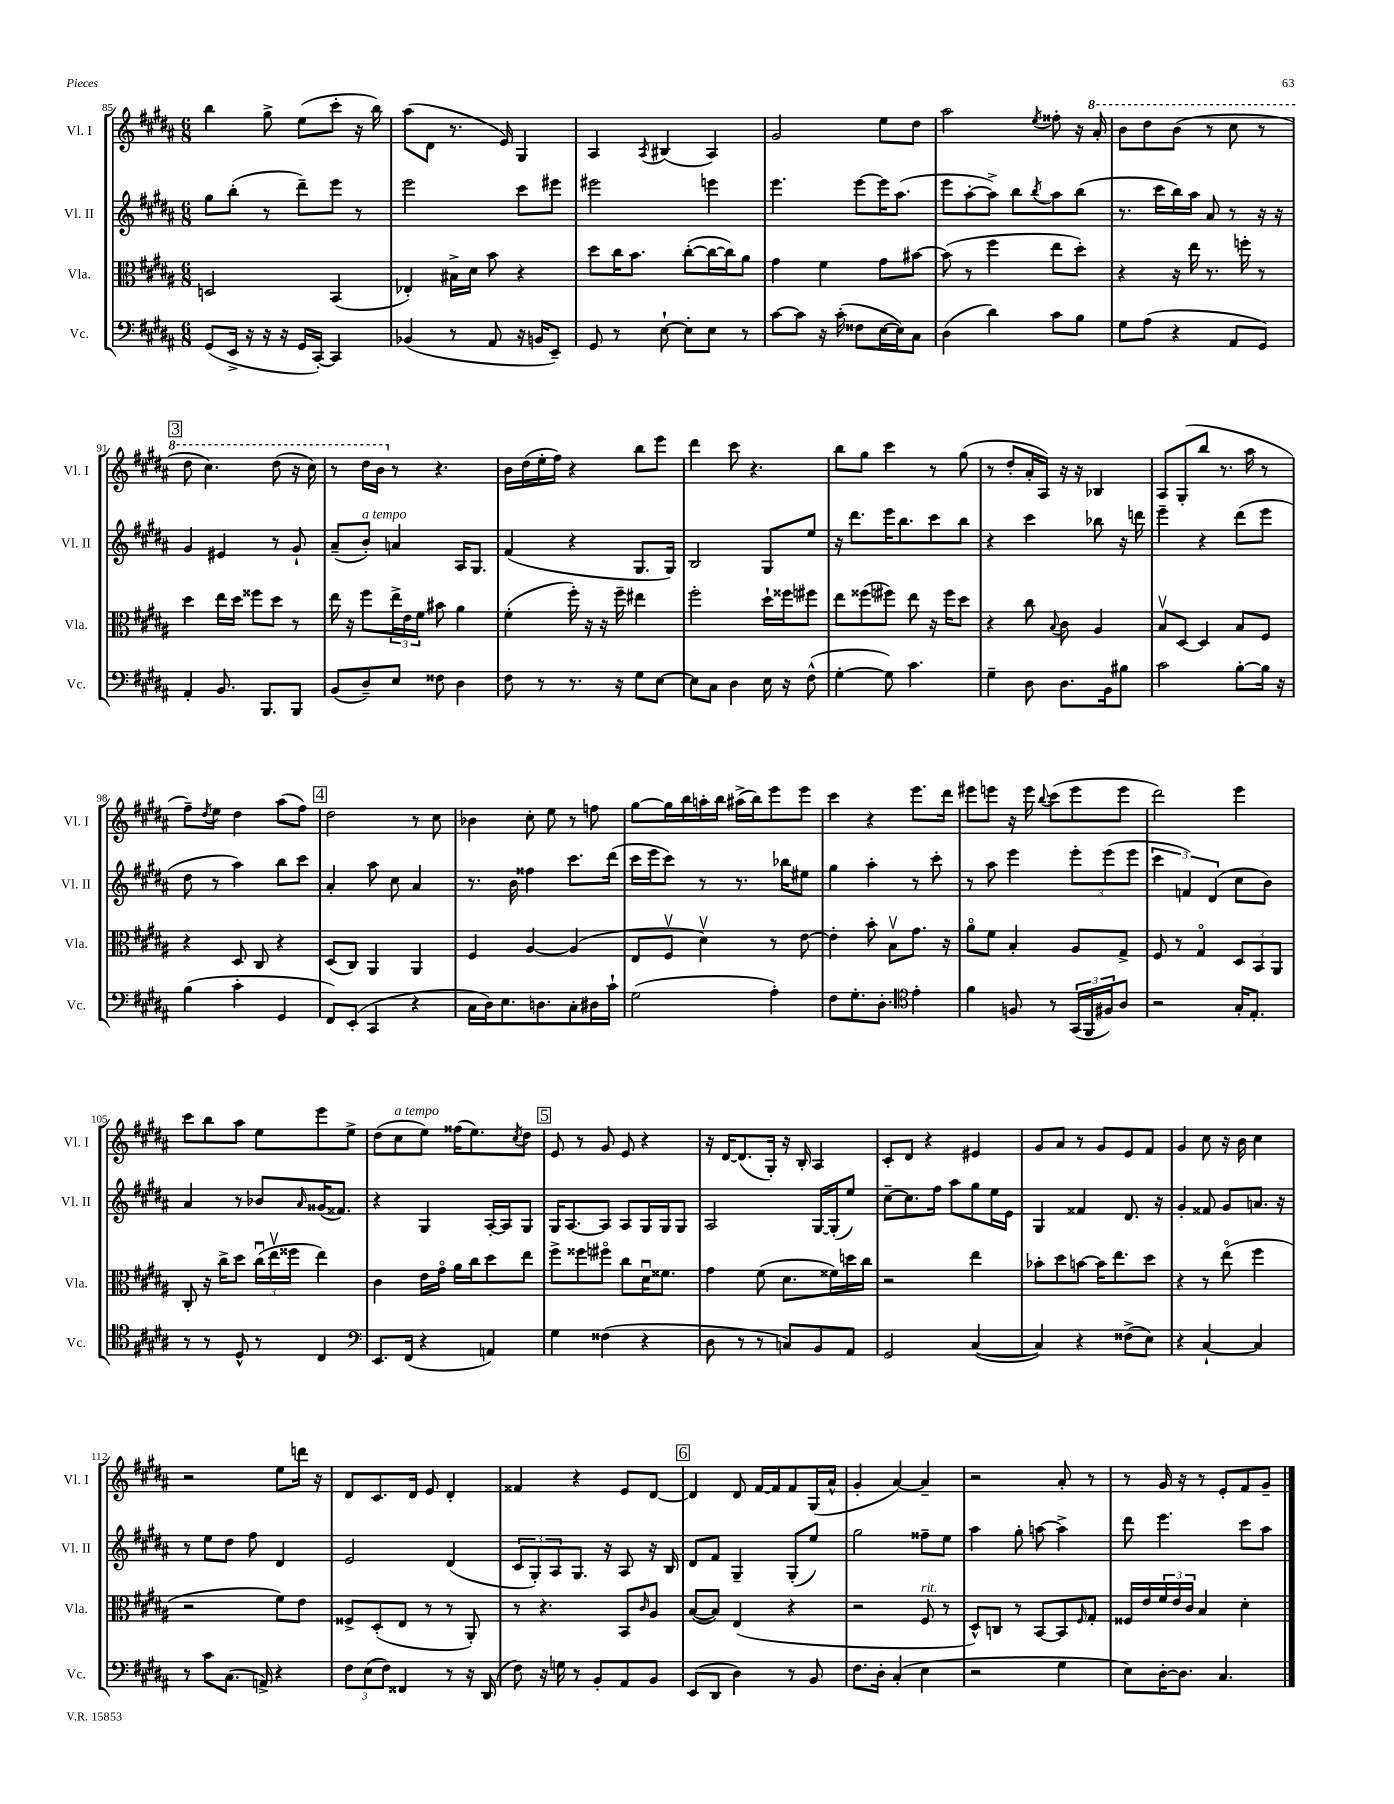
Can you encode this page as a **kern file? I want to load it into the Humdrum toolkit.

**kern	**kern	**kern	**kern
*part4	*part3	*part2	*part1
*staff4	*staff3	*staff2	*staff1
*I"Vc.	*I"Vla.	*I"Vl. II	*I"Vl. I
*I'Vc.	*I'Vla.	*I'Vl. II	*I'Vl. I
*clefF4	*clefC3	*clefG2	*clefG2
*k[f#c#g#d#a#]	*k[f#c#g#d#a#]	*k[f#c#g#d#a#]	*k[f#c#g#d#a#]
*M6/8	*M6/8	*M6/8	*M6/8
=85	=85	=85	=85
(8GG#/L	2Dn/	8gg#\L	4bb\
16EE^/Jk	.	(8bb'\J	.
16r	.	.	.
16r	.	8r	8gg#^\
16r	.	.	.
16GG#/LL	.	8ddd#~\L)	(8ee\L
[16CC#'/JJ)	.	.	.
4CC#/]	(4BB/	8eee\J	8ccc#'\J
.	.	8r	16r
.	.	.	16bb\)
=86	=86	=86	=86
(4BB-X/	4E-X'/)	2eee\	(8aa#\L
.	.	.	8d#\J
8r	16B#X^\LL	.	8.r
.	16d#\JJ	.	.
8AA#/	8b\	.	.
.	.	.	16e/)
16r	4r	8ccc#\L	4G#/
16BBn/KL	.	.	.
8EE~/J)	.	8eee#X\J	.
=87	=87	=87	=87
8GG#/	8dd#\L	2eee#X\	4A#/
8r	16cc#\K	.	.
.	8.b\J	.	.
.	.	.	8qA#/
[8E`\	.	.	(4B#X/
8E'\L]	([8cc#'\L	.	.
8E\J	16cc#\L_	4eeen\	4A#/)
.	16cc#\J])	.	.
8r	8a#\J	.	.
=88	=88	=88	=88
[8c#\L	4g#\	4.eee\	2g#/
8c#\J]	.	.	.
16r	4f#\	.	.
(16c#'\	.	.	.
8F##X\L	.	[8eee\L	.
[16E\L	8g#\L	16eee\K]	8ee\L
16E\J])	.	(8.aa#\J	.
8C#\J	[8b#X\J	.	8dd#\J
=89	=89	=89	=89
(4D#\	(8b#\]	8eee\L	2aa#\
.	8r	[8aa#'\	.
4d#\)	4ff#\	8aa#^\J])	.
.	.	8bb\L	.
.	.	8qbb/	8qee/
8c#\L	8ee\L	8aa#\	8ff##X'\
8B\J	8dd#'\J)	(8bb\J	16r
*	*	*	*8va
.	.	.	16aa#'/
=90	=90	=90	=90
8G#\L	4r	8.r	8bb\L
(8A#\J	.	.	8ddd#\
.	.	16ccc#\LL	.
4r	16r	16bb\)	(8bb\J
.	16ee\	16aa#\JJ	.
.	8.r	8a#/	8r
8AA#/L	.	8r	8ccc#\
.	16ffn'\	.	.
8GG#/J)	8r	16r	8r
.	.	16r	.
!!LO:LB:g=z
!!LO:REH:place=s1:t=3
=91	=91	=91	=91
4AA#'/	4dd#\	4g#/	8ddd#\
.	.	.	4.ccc#\)
8.BB/	16ee\LL	4e#X/	.
.	16dd#\JJ	.	.
.	8ff##X\L	.	.
8.BBB/L	.	.	.
.	8dd#\J	8r	(8ddd#\
8BBB/J	8r	8g#`/	16r
.	.	.	16ccc#\)
=92	=92	=92	=92
(8BB/L	16ee\	(8a#~/L	8r
.	16r	.	.
!	!	!LO:TX:a:i:t=a tempo	!
8D#~/)	8ff#\L	8b'/J)	16ddd#\LL
.	.	.	16bb\JJ
*	*	*	*X8va
8E/J	24ee^\L	4an/	8r
.	24e\	.	.
.	24f#\JJ	.	.
8F##X\	8b#X\	.	4.r
4D#\	4a#\	16A#/KL	.
.	.	8.G#/J	.
=93	=93	=93	=93
8F#\	(4f#'\	(4f#/	16b\LL
.	.	.	(16dd#\
8r	.	.	16ee'\
.	.	.	16ff#\JJ)
8.r	16ff#'\)	4r	4r
.	16r	.	.
.	16r	.	.
16r	16ff#~\	.	.
8G#\L	4ee#X\	8.G#/L	8bb\L
[8E\J	.	.	8eee\J
.	.	16G#/Jk)	.
=94	=94	=94	=94
8E\L]	2ff#'\	2B/	4ddd#\
8C#\J	.	.	.
4D#\	.	.	8ccc#\
.	.	.	4.r
16E\	16dd#`\LL	8G#/L	.
16r	16ff##X\J	.	.
(8F#^^\	8ff#X\J	8ee/J	.
=95	=95	=95	=95
[4G#'\	8ee\L	16r	8bb\L
.	.	8.ddd#\L	.
.	(8ff##X\	.	8gg#\J
8G#\])	8ff#X\J)	16eee\K	4ccc#\
.	.	8.bb\	.
4.c#\	8ee\	.	.
.	16r	8ccc#\	8r
.	16ff#\KL	.	.
.	8dd#\J	8bb\J	(8gg#\
=96	=96	=96	=96
4G#~\	4r	4r	8r
.	.	.	8dd#'/L
8D#\	8cc#\	4ccc#\	16a#'/L
.	.	.	16A#/JJ)
.	8qqB/	.	.
8.D#\L	8c#\	.	16r
.	.	.	16r
.	4A#/	8bb-X\	4B-X/
16BB\k	.	.	.
8B#X\J	.	16r	.
.	.	16dddn\	.
=97	=97	=97	=97
2c#\	8Bv/L	4eee~\	8A#/L
.	[8D#/J	.	(8G#'/
.	4D#/]	4r	8bb/J
.	.	.	8.r
[8B'\L	8B/L	(8ddd#\L	.
.	.	.	16aa#\
16B\Jk]	8F#/J	8eee\J	8r
16r	.	.	.
!!LO:LB:g=z
=98	=98	=98	=98
(4B\	4r	8dd#\	8ff#~\L)
.	.	.	8qdd#/
.	.	8r	8ee\J
4c#'\	8D#/	4aa#\)	4dd#\
.	8C#/	.	.
4GG#/	4r	8bb\L	(8aa#\L
.	.	8ccc#\J	8ff#\J)
!!LO:REH:place=s1:t=4
=99	=99	=99	=99
8FF#/L)	(8D#/L	4a#'/	2dd#\
(8EE'/J	8C#/J)	.	.
4CC#/	4AA#/	8aa#\	.
.	.	8cc#\	.
4r	4AA#/	4a#/	8r
.	.	.	8cc#\
=100	=100	=100	=100
16C#\LL	4F#/	8.r	4b-X\
16D#\J)	.	.	.
8.E\	.	.	.
.	.	16b\	.
.	[4A#/	4ff##X\	8cc#'\
8.Dn\	.	.	.
.	.	.	8ee\
8C#'\	(4A#/]	8.ccc#\L	8r
16D#X\L	.	.	8ffn\
16c#`\JJ	.	(16ddd#\Jk	.
=101	=101	=101	=101
(2G#\	8E/L	16ccc#\LL	[8gg#\L
.	.	16eee\J	.
.	8F#v/J	8ccc#\J)	16gg#\L]
.	.	.	16bb\
.	4d#v\)	8r	16aan'\
.	.	.	16bb\JJ
.	.	8.r	(16aa#X^\LL
.	.	.	16bb\J)
4A#'\)	8r	.	8eee\
.	.	16bb-X\KL	.
.	[8e\	8ee#X\J	8eee\J
=102	=102	=102	=102
8F#\L	4e'\]	4gg#\	4ccc#\
8.G#'\	.	.	.
.	8b'\	4aa#'\	4r
8.D#'\J	.	.	.
.	8Bv\L	.	.
*clefC4	*	*	*
4e'\	8.g#\J	8r	8.eee\L
.	.	8ccc#'\	.
.	16r	.	16ddd#\Jk
=103	=103	=103	=103
4f#\	8a#\L	8r	8eee#X\L
.	8f#\J	8aa#\	8eeen\J
8Fn/	4B'/	4eee\	16r
.	.	.	16eee\
.	.	.	8qqbb/
8r	.	.	(8ccc#\L
(24GG#/LL	8A#/L	12eee'\L	8eee\
24FF#/	.	.	.
24F#X/J)	.	(12eee\	.
8A#/J	8G#^/J	.	8eee\J
.	.	12eee\J	.
=104	=104	=104	=104
2r	8F#/	6ccc#\	2ddd#\)
.	8r	.	.
.	.	6fn/)	.
.	4G#/	.	.
.	.	(6d#/	.
16G#'/KL	12D#/L	8cc#\L	4eee\
8.E'/J	.	.	.
.	12BB/	.	.
.	.	8b\J)	.
.	12AA#/J	.	.
!!LO:LB:g=z
=105	=105	=105	=105
8r	8C#'/	4a#/	8ccc#\L
8r	16r	.	8bb\
.	16cc#^\KL	.	.
8D#^^/	8dd#\J	8r	8aa#\J
8r	(24cc#u\LL	8b-X/L	8ee\L
.	24eev\	.	.
.	24ff##X\JJ	.	.
.	.	16qqa#/	.
4C#/	4ee\)	(16g##X/K	8eee\
.	.	8.f##X/J)	.
.	.	.	8ee^\J
=106	=106	=106	=106
*clefF4	*	*	*
8.EE/L	4c#\	4r	(8dd#\L
!	!	!	!LO:TX:a:i:t=a tempo
.	.	.	8cc#\
(16FF#/Jk	.	.	.
4r	16e\LL	4G#/	8ee\J)
.	16g#\JJ	.	.
.	16a#\LL	.	(16ff##X\KL
.	16cc#\J	.	8.ee\)
4AAn/)	8dd#\	[16A#'/LL	.
.	.	16A#/J]	.
.	.	.	8qcc#/
.	8ee\J	8G#/J	8dd#\J
!!LO:REH:place=s1:t=5
=107	=107	=107	=107
4G#\	8ff#^\L	16G#/KL	8e/
.	.	[8.A#/	.
.	8ff##X\	.	8r
(4F##X\	8ff#X\J	8A#/J]	8g#/
.	8cc#\L	8A#/L	8e/
4r	16d#u\K	16G#/L	4r
.	8.f##X\J	16G#/J	.
.	.	8G#/J	.
=108	=108	=108	=108
8D#\	4g#\	2A#/	16r
.	.	.	[16d#/KL
8r	.	.	(8.d#/]
8r	(8f#\	.	.
.	.	.	16G#'/Jk)
8Cn/L)	8.d#\L	.	16r
.	.	.	16B'/
8BB/	.	[16G#/LL	4A#/
.	16f##X\L)	(16G#'/J]	.
8AA#/J	16ddn\	8ee/J)	.
.	16cc#\JJ	.	.
=109	=109	=109	=109
2GG#/	2r	[8cc#~\L	8c#'/L
.	.	8.cc#\]	8d#/J
.	.	.	4r
.	.	16ff#\Jk	.
.	.	8aa#\L	.
([4C#/	4ee\	8gg#\	4e#X/
.	.	16ee\L	.
.	.	16e\JJ	.
=110	=110	=110	=110
4C#/])	8b-X'\L	4G#/	8g#/L
.	8dd#\	.	8a#/J
4r	[8bn\J	4f##X/	8r
.	16b\KL]	.	8g#/L
.	8.ee\	.	.
(8F##X^\L	.	8.d#/	8e/
8E\J)	8dd#\J	.	8f#/J
.	.	16r	.
=111	=111	=111	=111
4r	4r	4g#'/	4g#/
[4C#`/	8r	8f##X/	8cc#\
.	(8ee\	8g#/L	16r
.	.	.	16b\
4C#/]	4ff#\	8.an/J	4cc#\
.	.	16r	.
!!LO:LB:g=z
=112	=112	=112	=112
8r	2r	8r	2r
8c#\L	.	8ee\L	.
(8.C#\J	.	8dd#\J	.
.	.	8ff#\	.
16AAn^/)	.	.	.
4r	8f#\L)	4d#/	8ee\L
.	8e\J	.	16dddn\Jk
.	.	.	16r
=113	=113	=113	=113
12F#\L	8F##X^/L	2e/	8d#/L
(12E\	.	.	.
.	(8D#'/	.	8.c#/
12F#\J)	.	.	.
4FF##X/	8E/J	.	.
.	.	.	16d#/Jk
.	8r	.	8e/
8r	8r	(4d#/	4d#'/
16r	8AA#'/)	.	.
(16DD#/	.	.	.
=114	=114	=114	=114
8F#\)	8r	12c#/L	4f##X/
.	.	12G#'/)	.
16r	4.r	.	.
.	.	12A#/	.
16Gn\	.	.	.
8r	.	8.G#/J	4r
8BB'/L	.	.	.
.	.	16r	.
8AA#/	8BB/L	8A#/	8e/L
.	16qqc#/	.	.
8BB/J	8A#/J	16r	[8d#/J
.	.	16B/	.
!!LO:REH:place=s1:t=6
=115	=115	=115	=115
(8EE/L	([8B/L	8d#/L	4d#/]
8DD#/J	8B/J])	8f#/J	.
4D#\)	(4E/	4G#~/	8d#/
.	.	.	[16f#/LL
.	.	.	16f#/J]
8r	4r	(8G#'/L	8f#/
8BB/	.	8ee/J)	(16G#/L
.	.	.	16a#^^/JJ
=116	=116	=116	=116
8.F#\L	2r	2gg#\	4g#'/
16D#'\Jk	.	.	.
(4C#'/	.	.	[4a#/)
!	!LO:TX:a:i:t=rit.	!	!
4E\	8F#/	8ff##X~\L	4a#~/]
.	8r	8ee\J	.
=117	=117	=117	=117
2r	8D#^^/L)	4aa#\	2r
.	8Cn/J	.	.
.	8r	8gg#'\	.
.	[8BB/L	[8aan\	.
4G#\	8BB/]	4aa^\]	8a#'/
.	16qqF#/	.	.
.	8G#'/J	.	8r
=118	=118	=118	=118
8E\L)	16F##X/LL	8ddd#\	8r
.	16e/	.	.
[16D#'\K	24f#/	4.eee\	16g#/
.	24e/	.	.
8.D#\J]	.	.	16r
.	24c#/JJ	.	.
.	4B/	.	8r
4.C#/	.	.	8e'/L
.	4d#'\	8ccc#\L	8f#/
.	.	8aa#\J	8g#~/J
==	==	==	==
*-	*-	*-	*-
